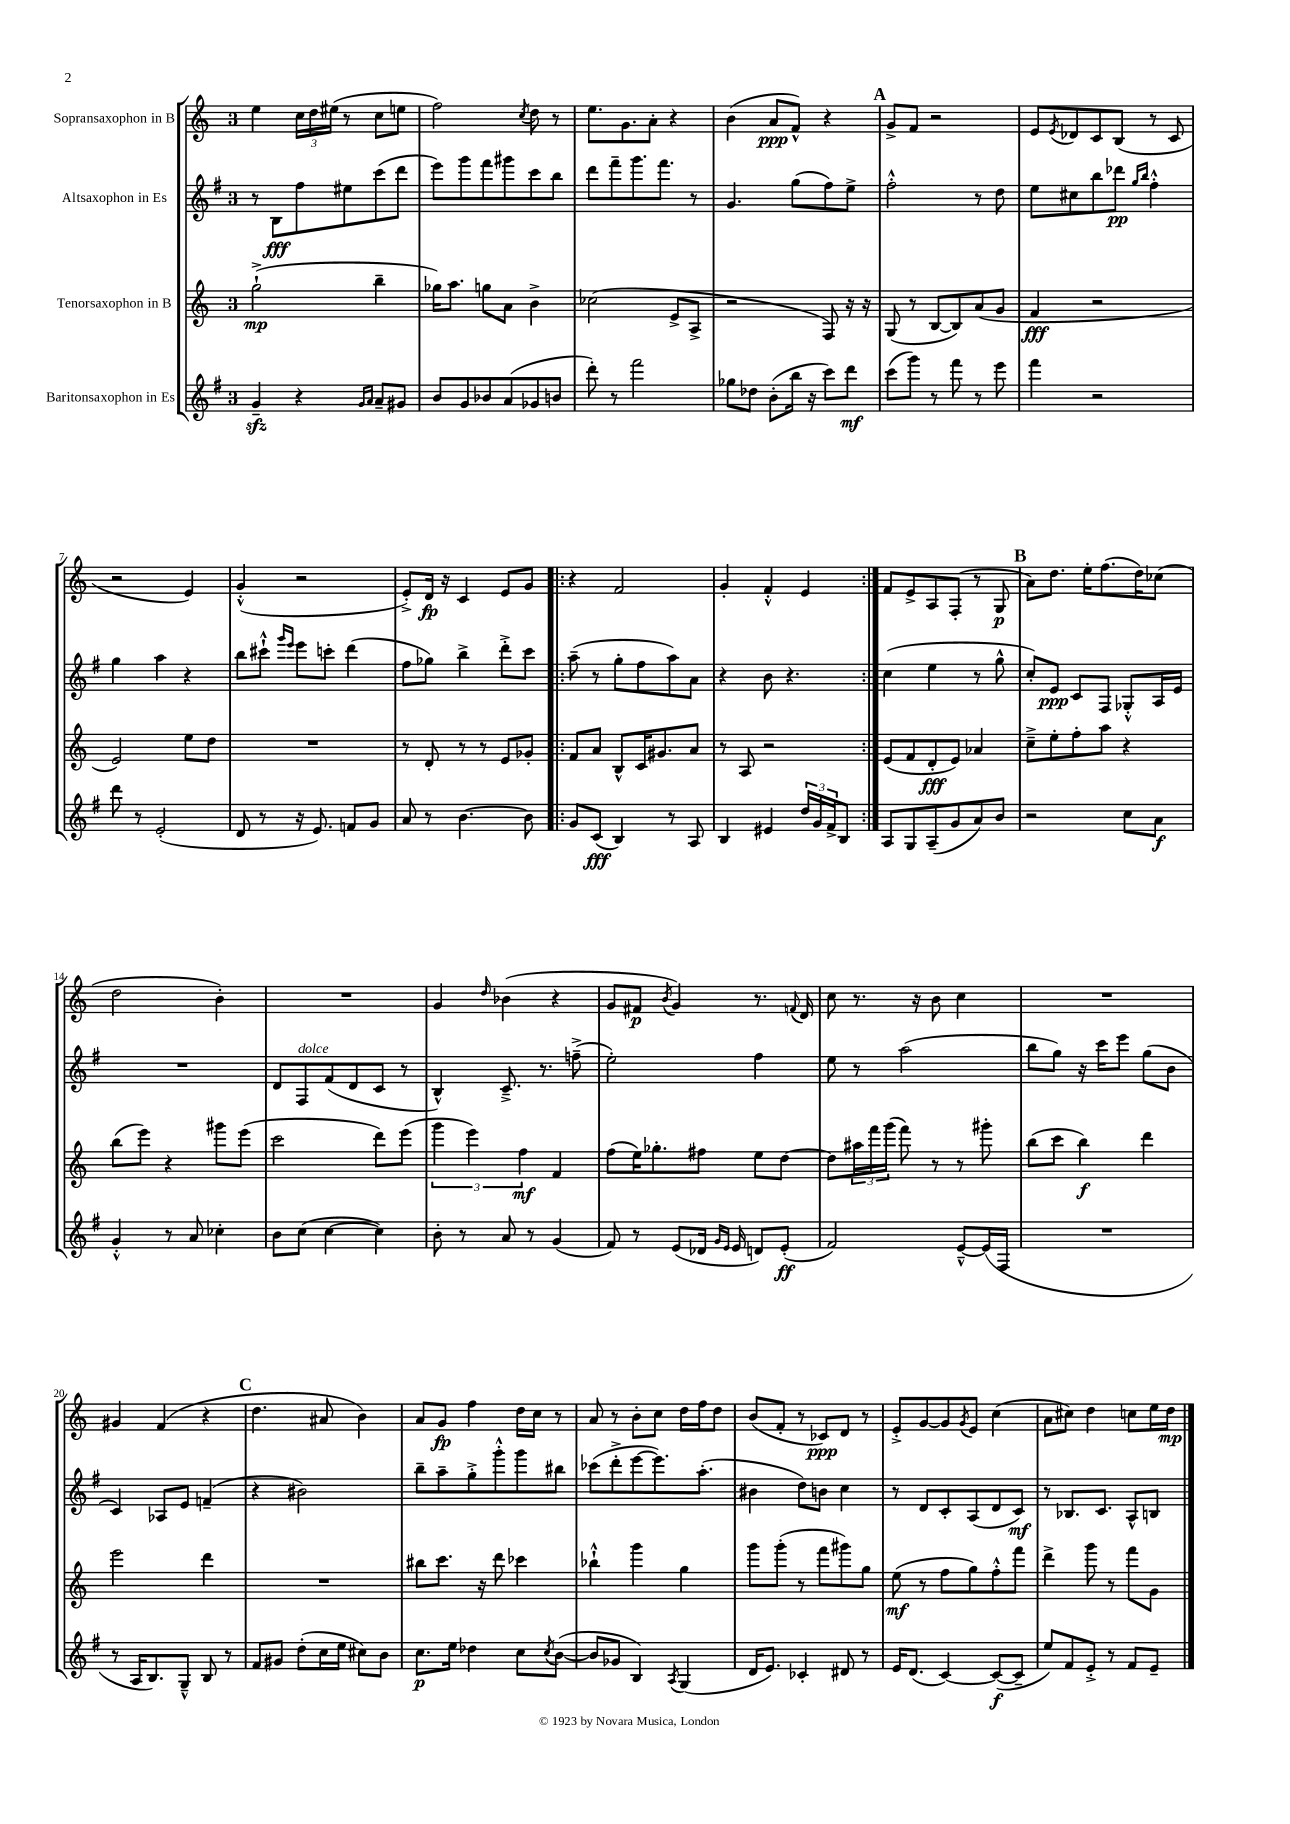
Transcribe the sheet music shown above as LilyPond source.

<<
\new StaffGroup <<
\new Staff = "s0" \with { instrumentName = "Sopransaxophon in B" } {
    \clef treble \key c \major \once \override Staff.TimeSignature.style = #'single-digit \time 3/4
    e''4 \tuplet 3/2 { c''16 d''16 eis''16( } r8 c''8 e''8 |
    f''2) \acciaccatura { c''8 } d''8 r8 |
    e''8. g'8. a'8-. r4 |
    b'4( a'8\ppp f'8-^) r4 |
    \mark \markup { \bold "A" } g'8-> f'8 r2 |
    e'8 \acciaccatura { e'8 } des'8 c'8 b8( r8 c'8 |
    r2 e'4) |
    g'4-.-^( r2 |
    e'8-.->) d'16\fp r16 c'4 e'8 g'8 |
    \repeat volta 2 { r4 f'2 |
    g'4-. f'4-.-^ e'4 | }
    f'8 e'8-> a8 f8-.( r8 g8\p |
    \mark \markup { \bold "B" } a'8) d''8. e''16-. f''8.( d''16) ces''8( |
    d''2 b'4-.) |
    R2. |
    g'4 \grace { d''16 } bes'4( r4 |
    g'8 fis'8\p \acciaccatura { b'8 } g'4) r8. \appoggiatura { f'8 } d'16 |
    c''8 r8. r16 b'8 c''4 |
    R2. |
    gis'4 f'4( r4 |
    \mark \markup { \bold "C" } d''4. ais'8 b'4) |
    a'8 g'8\fp f''4 d''16 c''16 r8 |
    a'8 r8 b'8-. c''8 d''16 f''16 d''8 |
    b'8( f'8-. r8 ces'8\ppp) d'8 r8 |
    e'8-.-> g'8~ g'8 \acciaccatura { g'8 } e'8 c''4( |
    a'8 cis''8) d''4 c''8 e''16 d''16\mp \bar "|." |
}
\new Staff = "s1" \with { instrumentName = "Altsaxophon in Es" } {
    \clef treble \key g \major \once \override Staff.TimeSignature.style = #'single-digit \time 3/4
    r8 b8\fff fis''8 eis''8 c'''8( d'''8 |
    e'''8) g'''8 fis'''8 gis'''8 c'''8 b''8 |
    d'''8 fis'''8-- g'''8. fis'''8. r8 |
    g'4. g''8( fis''8) e''8-> |
    \mark \markup { \bold "A" } fis''2-.-^ r8 d''8 |
    e''8 cis''8 b''8 des'''8\pp \grace { g''16 b''16 } fis''4-.-^ |
    g''4 a''4 r4 |
    b''8 cis'''8-!-^ \grace { g'''16 e'''16 } e'''8 c'''8-. d'''4( |
    fis''8 ges''8) b''4-> d'''8-.-> c'''8 |
    \repeat volta 2 { a''8--( r8 g''8-. fis''8 a''8) a'8 |
    r4 b'8 r4. | }
    c''4( e''4 r8 g''8-^ |
    \mark \markup { \bold "B" } c''8-.) e'8\ppp c'8 fis8 ges8-.-^ a16 e'16 |
    R2. |
    d'8 fis8^\markup { \italic "dolce" } fis'8( d'8 c'8 r8 |
    b4-^) c'8.---> r8. f''8--->( |
    e''2-.) fis''4 |
    e''8 r8 a''2( |
    b''8 g''8) r16 c'''16 e'''8 g''8( b'8 |
    c'4) aes8 e'8 f'4--( |
    \mark \markup { \bold "C" } r4 bis'2) |
    b''8-- a''8-- g''8-.-> g'''8-.-^ g'''8 bis''8 |
    ces'''8( d'''8-.-> e'''8~ e'''8.) a''8.-.( |
    bis'4 d''8) b'8 c''4 |
    r8 d'8 c'8-. a8( d'8 c'8\mf) |
    r8 bes8. c'8. a8-^ b8 \bar "|." |
}
\new Staff = "s2" \with { instrumentName = "Tenorsaxophon in B" } {
    \clef treble \key c \major \once \override Staff.TimeSignature.style = #'single-digit \time 3/4
    g''2-!->\mp( b''4-- |
    ges''16) a''8. g''8 a'8 b'4-> |
    ces''2( e'8-> a8-> |
    r2 f8) r16 r16 |
    \mark \markup { \bold "A" } g8( r8 b8~ b8) a'8( g'8 |
    f'4\fff r2 |
    e'2) e''8 d''8 |
    R2. |
    r8 d'8-. r8 r8 e'8 ges'8-. |
    \repeat volta 2 { f'8 a'8 b8-^ c'16 gis'8. a'8 |
    r8 a8 r2 | }
    e'8( f'8 d'8-.\fff e'8) aes'4 |
    \mark \markup { \bold "B" } c''8---> e''8-. f''8-. a''8 r4 |
    b''8( e'''8) r4 gis'''8 e'''8( |
    c'''2 d'''8) e'''8( |
    \tuplet 3/2 { g'''4 e'''4) f''4\mf } f'4 |
    f''8( e''16) ges''8.-. fis''8 e''8 d''8~ |
    d''8 \tuplet 3/2 { ais''16 f'''16 g'''16( } f'''8) r8 r8 gis'''8-. |
    b''8( c'''8 b''4\f) d'''4 |
    e'''2 d'''4 |
    \mark \markup { \bold "C" } R2. |
    bis''8 c'''8. r16 d'''8 ces'''4 |
    bes''4-!-^ g'''4 g''4 |
    g'''8 g'''8-.( r8 f'''8 gis'''8) g''8 |
    e''8\mf( r8 f''8 g''8) f''8-.-^ f'''8 |
    d'''4-> g'''8 r8 f'''8 g'8 \bar "|." |
}
\new Staff = "s3" \with { instrumentName = "Baritonsaxophon in Es" } {
    \clef treble \key g \major \once \override Staff.TimeSignature.style = #'single-digit \time 3/4
    g'4--\sfz r4 \grace { g'16 a'16 } a'8-- gis'8 |
    b'8 g'8 bes'8 a'8( ges'8 b'8 |
    d'''8-.) r8 fis'''2 |
    ges''8 des''8 b'8-.( b''16 r16 c'''8) d'''8\mf |
    \mark \markup { \bold "A" } c'''8( g'''8) r8 fis'''8 r8 e'''8 |
    fis'''4 r2 |
    d'''8 r8 e'2-.( |
    d'8 r8 r16 e'8.) f'8 g'8 |
    a'8 r8 b'4.~ b'8 |
    \repeat volta 2 { g'8 c'8\fff( b4) r8 a8 |
    b4 eis'4 \tuplet 3/2 { d''16 g'16 fis'16-> } b8 | }
    a8 g8 a8--( g'8 a'8) b'8 |
    \mark \markup { \bold "B" } r2 c''8 a'8\f |
    g'4-.-^ r8 a'8 ces''4-. |
    b'8 c''8( c''4~ c''4) |
    b'8-. r8 a'8 r8 g'4( |
    fis'8) r8 e'8( des'16 \grace { g'16 e'16 } e'16 d'8) e'8-.\ff( |
    fis'2) e'8~---^ e'16( fis16 |
    R2. |
    r8 a16 b8.) g8---^ b8 r8 |
    \mark \markup { \bold "C" } fis'8 gis'8 d''8-.( c''16 e''16 cis''8) b'8 |
    c''8.\p e''16 des''4 c''8 \acciaccatura { c''8 } b'8~( |
    b'8 ges'8 b4) \acciaccatura { a8 } g4( |
    d'16 e'8.) ces'4-. dis'8 r8 |
    e'16 d'8.( c'4~) c'8~\f( c'8-- |
    e''8) fis'8 e'8-.-> r8 fis'8 e'8-- \bar "|." |
}
>>
>>
